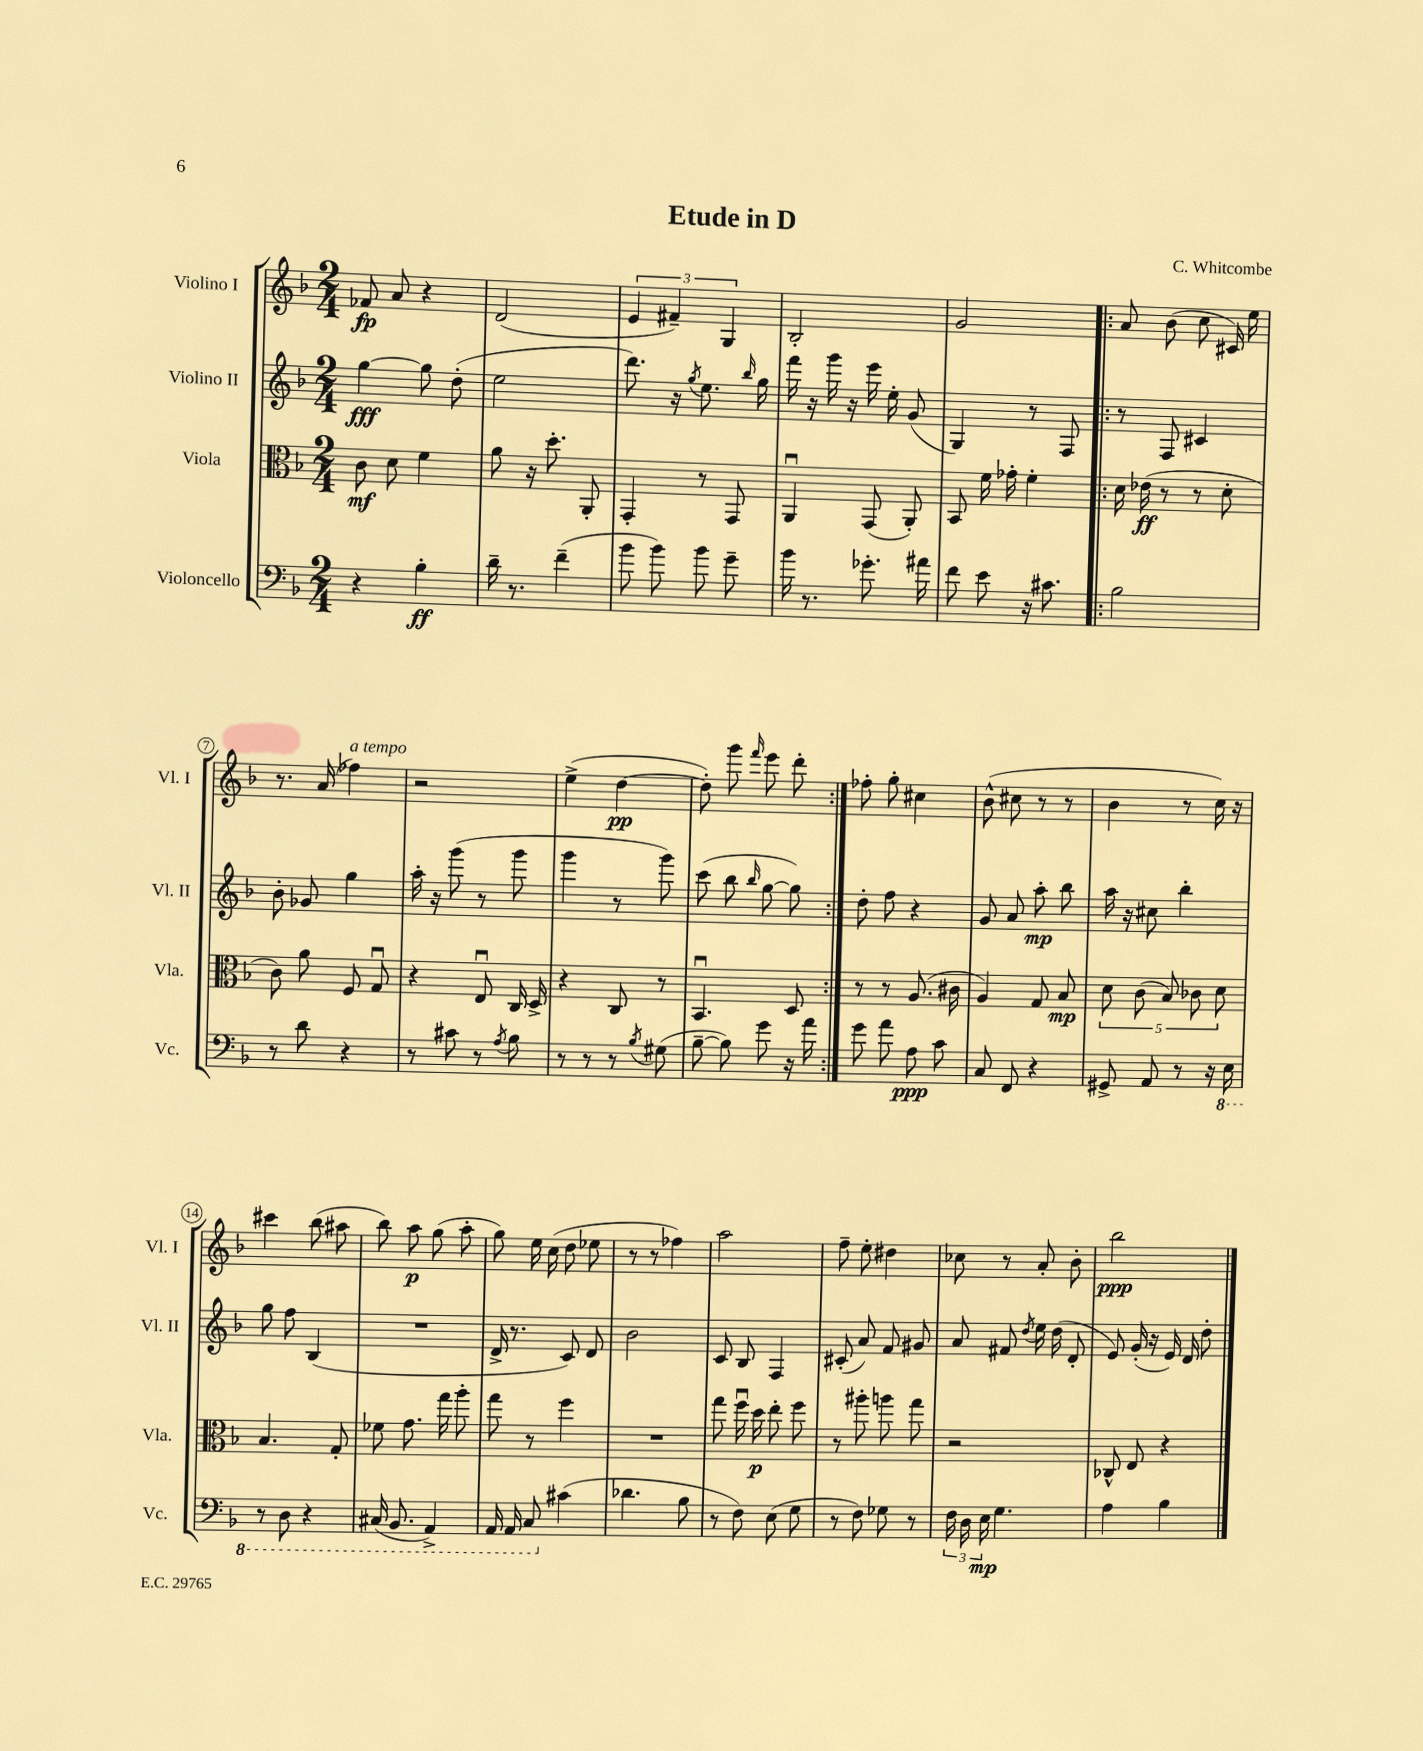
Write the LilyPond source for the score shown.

\header { title = "Etude in D" composer = "C. Whitcombe" }
<<
\new StaffGroup <<
\new Staff = "s0" \with { instrumentName = "Violino I" shortInstrumentName = "Vl. I" } {
    \clef treble \key f \major \numericTimeSignature \time 2/4
    \autoBeamOff fes'8\fp a'8 r4 |
    d'2( |
    \tuplet 3/2 { e'4 fis'4--) g4 } |
    bes2-. |
    g'2 |
    \repeat volta 2 { a'8 bes'8( c''8 cis'16) e''16 |
    r8. a'16( fes''4^\markup { \italic "a tempo" }) |
    r2 |
    e''4->( d''4~\pp |
    d''8-.) g'''8 \grace { f'''16 } e'''8 d'''8-. | }
    fes''8-. g''8-. cis''4 |
    bes'8-^( cis''8 r8 r8 |
    bes'4 r8 c''16) r16 |
    cis'''4 bes''8( ais''8 |
    bes''8) a''8\p g''8( a''8-. |
    g''8) e''16 c''16( d''8 ees''8 |
    r8 r8 fes''4) |
    a''2 |
    f''8-- e''8-. dis''4 |
    ces''8 r8 a'8-. bes'8-. |
    bes''2\ppp \bar "|." |
}
\new Staff = "s1" \with { instrumentName = "Violino II" shortInstrumentName = "Vl. II" } {
    \clef treble \key f \major \numericTimeSignature \time 2/4
    \autoBeamOff g''4~\fff g''8 d''8-.( |
    e''2 |
    d'''8.) r16 \acciaccatura { g''8 } e''8. \grace { bes''16 } g''16 |
    f'''16 r16 g'''16 r16 e'''16 e''16-. g'8( |
    g4) r8 f8 |
    \repeat volta 2 { r8 f8 cis'4 |
    bes'8-. ges'8 g''4 |
    a''16-. r16 g'''8( r8 g'''8 |
    g'''4 r8 g'''8) |
    c'''8( bes''8 \grace { bes''16 } g''8~ g''8) | }
    d''8-. f''8 r4 |
    g'8 a'8 a''8-.\mp bes''8 |
    a''16 r16 cis''8 bes''4-. |
    g''8 f''8 bes4( |
    R2 |
    d'16-> r8. c'8) d'8 |
    bes'2 |
    c'8 bes8 f4 |
    cis'8-.( a'8) f'8 gis'8 |
    a'8 fis'8 \acciaccatura { d''8 } e''16 d''16( d'8-. |
    e'8) g'16-.( r16 e'16) d'16 d''8-. \bar "|." |
}
\new Staff = "s2" \with { instrumentName = "Viola" shortInstrumentName = "Vla." } {
    \clef alto \key f \major \numericTimeSignature \time 2/4
    \autoBeamOff c'8\mf d'8 f'4 |
    a'8 r16 d''8.-. a,8-. |
    g,4-. r8 g,8 |
    a,4\downbow g,8( a,8-.) |
    bes,8 f'16 ges'16-. f'4-. |
    \repeat volta 2 { d'16 ees'16\ff( r8 r8 d'8-. |
    c'8) a'8 f8 g8\downbow |
    r4 e8\downbow c16 d16-> |
    r4 c8 r8 |
    bes,4.\downbow d8 | }
    r8 r8 a8.( cis'16 |
    a4) g8 bes8\mp |
    \tuplet 5/4 { d'8 c'8( bes8) ces'8 d'8 } |
    bes4. g8-. |
    fes'8 g'8. g''16 a''8-. |
    g''8 r8 f''4 |
    R2 |
    g''8 f''16\downbow d''16\p e''8-. f''8 |
    r8 ais''8-. a''8 g''8 |
    r2 |
    ces8-^ e8 r4 \bar "|." |
}
\new Staff = "s3" \with { instrumentName = "Violoncello" shortInstrumentName = "Vc." } {
    \clef bass \key f \major \numericTimeSignature \time 2/4
    \autoBeamOff r4 bes4-.\ff |
    d'16-- r8. f'4--( |
    bes'8 bes'8) bes'8 g'8-- |
    bes'16 r8. ges'8.-. ais'16 |
    f'8 e'8 r16 cis'8. |
    \repeat volta 2 { bes2 |
    r8 d'8 r4 |
    r8 cis'8 r8 \acciaccatura { a8 } bes8 |
    r8 r8 r8 \acciaccatura { bes8 } gis8( |
    bes8~-- bes8) g'8 r16 a'16 | }
    g'8 a'8 a8\ppp c'8 |
    c8 f,8 r4 |
    gis,8-> a,8 r8 r16 \ottava #-1 e,16 |
    r8 d,8 r4 |
    cis,16( bes,,8. a,,4->) |
    a,,16 a,,16 c,8 \ottava #0 cis'4( |
    des'4. bes8 |
    r8 f8) e8( g8 |
    r8 f8) ges8 r8 |
    \tuplet 3/2 { f16 d16 e16\mp } g4. |
    a4 bes4 \bar "|." |
}
>>
>>
\layout { \context { \Score \override BarNumber.stencil = #(make-stencil-circler 0.1 0.3 ly:text-interface::print) } }
